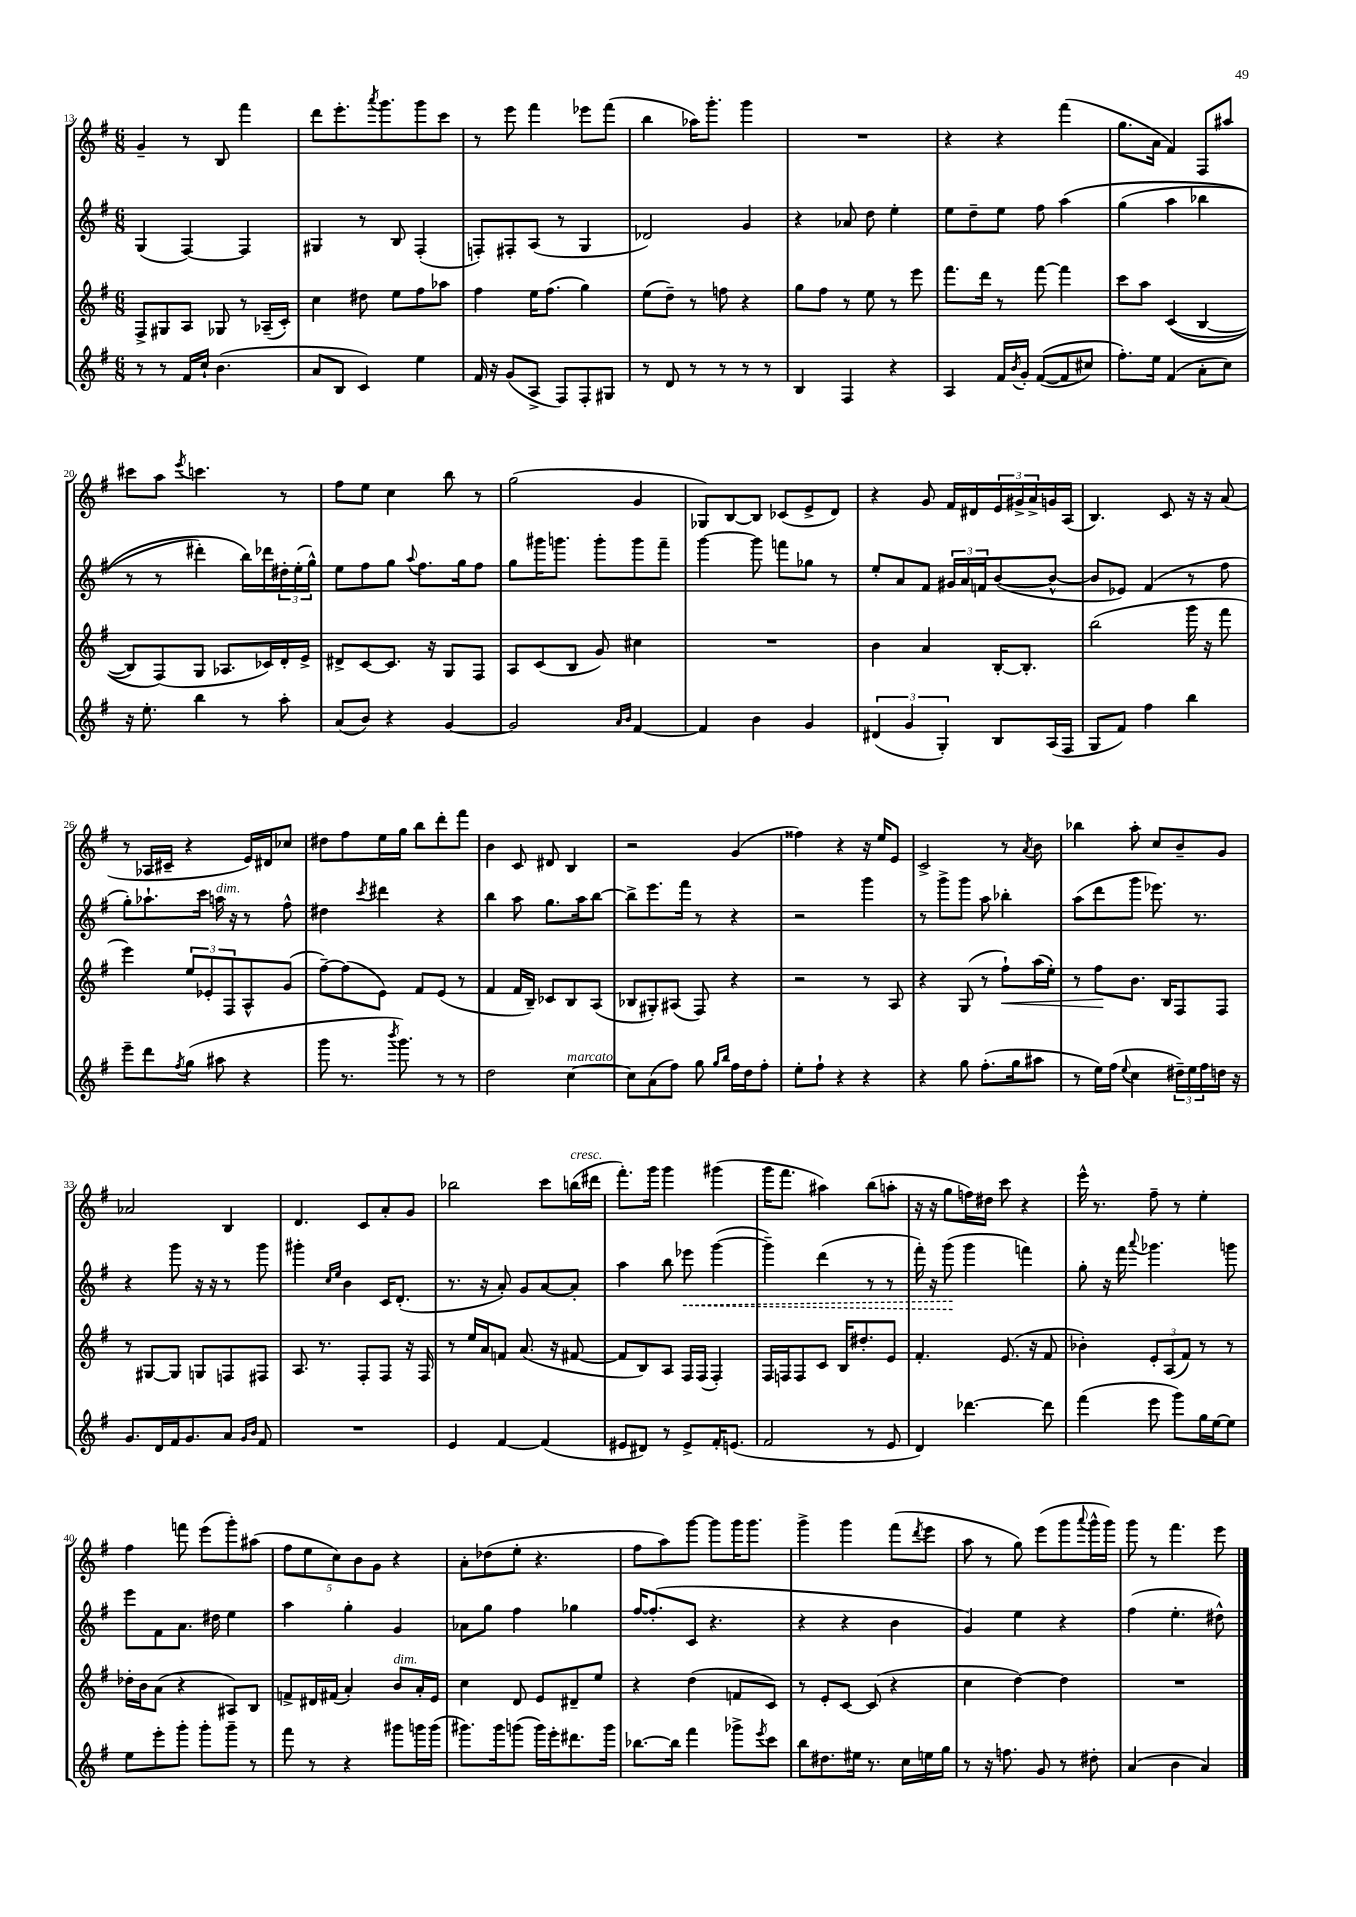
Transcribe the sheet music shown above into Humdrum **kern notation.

**kern	**kern	**dynam	**kern	**dynam	**kern
*part4	*part3	*part3	*part2	*part2	*part1
*staff4	*staff3	*staff3	*staff2	*staff2	*staff1
*clefG2	*clefG2	*	*clefG2	*	*clefG2
*k[f#]	*k[f#]	*	*k[f#]	*	*k[f#]
*M6/8	*M6/8	*	*M6/8	*	*M6/8
=13	=13	=13	=13	=13	=13
8r	8F#^/L	.	(4G/	.	4g~/
8r	8G#X/	.	.	.	.
16f#/LL	8A/J	.	[4F#/)	.	8r
16cc`/JJ	.	.	.	.	.
(4.b\	8G-X/	.	.	.	8B/
.	8r	.	4F#/]	.	4fff#\
.	(16A-X~/LL	.	.	.	.
.	16c'/JJ)	.	.	.	.
=14	=14	=14	=14	=14	=14
8a/L	4cc\	.	4G#X/	.	8ddd\L
8B/J	.	.	.	.	8.eee'\
4c/)	8dd#X\	.	8r	.	.
.	.	.	.	.	8qaaa/
.	.	.	.	.	8.ggg\
.	8ee\L	.	8B/	.	.
4ee\	8ff#\	.	(4F#'/	.	8ggg\
.	8aa-X\J	.	.	.	8ccc\J
=15	=15	=15	=15	=15	=15
16f#/	4ff#\	.	8Fn'/L)	.	8r
16r	.	.	.	.	.
(8g/L	.	.	8F#X'/	.	8eee\
8A^/J	16ee\KL	.	(8A/J	.	4fff#\
.	(8.ff#\J	.	.	.	.
8F#/L)	.	.	8r	.	.
8F#'/	4gg\)	.	4G/	.	8eee-X\L
8G#X/J	.	.	.	.	(8fff#\J
=16	=16	=16	=16	=16	=16
8r	(8ee\L	.	2d-X/)	.	4bb\
8d/	8dd~\J)	.	.	.	.
8r	8r	.	.	.	16aa-X\KL)
.	.	.	.	.	8.ggg'\J
8r	8ffn\	.	.	.	.
8r	4r	.	4g/	.	4ggg\
8r	.	.	.	.	.
=17	=17	=17	=17	=17	=17
4B/	8gg\L	.	4r	.	2.r
.	8ff#\J	.	.	.	.
4F#/	8r	.	8a-X/	.	.
.	8ee\	.	8dd\	.	.
4r	8r	.	4ee'\	.	.
.	8eee\	.	.	.	.
=18	=18	=18	=18	=18	=18
4A/	8.fff#\L	.	8ee\L	.	4r
.	.	.	8dd~\	.	.
.	16ddd\Jk	.	.	.	.
16f#/LL	8r	.	8ee\J	.	4r
8qb/	.	.	.	.	.
16g'/JJ	.	.	.	.	.
(([8f#/L	[8fff#\	.	8ff#\	.	.
8f#/]	4fff#\]	.	(4aa\	.	(4fff#\
8cc#X/J)	.	.	.	.	.
=19	=19	=19	=19	=19	=19
8.ff#'\L)	8ccc\L	.	(4gg\	.	8.gg\L
.	8aa\J	.	.	.	.
16ee\Jk	.	.	.	.	16a\Jk
(4f#/	((4c/	.	4aa\	.	4f#/)
8a'\L	[4B/	.	4bb-X\	.	8F#/L
8cc\J)	.	.	.	.	8aa#X/J
!!LO:LB:g=z
=20	=20	=20	=20	=20	=20
16r	8B/L])	.	8r	.	8ccc#X\L
8.ee'\	.	.	.	.	.
.	(8F#/)	.	8r	.	8aa\J
.	.	.	.	.	8qeee/
4bb\	8G/J	.	4ddd#X'\)	.	4.cccn\
.	8.A-X/L	.	.	.	.
8r	.	.	16bb\LL)	.	.
.	16c-X/L)	.	16ddd-X\	.	.
8aa'\	16d'/	.	24dd#X'\	.	8r
.	.	.	(24ee'\	.	.
.	16e^/JJ	.	.	.	.
.	.	.	24gg^^\JJ)	.	.
=21	=21	=21	=21	=21	=21
(8a/L	8d#X^/L	.	8ee\L	.	8ff#\L
8b/J)	[8c/	.	8ff#\	.	8ee\J
4r	8.c/J]	.	8gg\J	.	4cc\
.	.	.	8qqaa/	.	.
.	.	.	8.ff#\L	.	.
.	16r	.	.	.	.
[4g/	8G/L	.	.	.	8bb\
.	.	.	16gg\k	.	.
.	8F#/J	.	8ff#\J	.	8r
=22	=22	=22	=22	=22	=22
2g/]	8A/L	.	8gg\L	.	(2gg\
.	(8c/	.	16ggg#X\K	.	.
.	.	.	8.gggn\J	.	.
.	8B/J	.	.	.	.
.	8g/)	.	8ggg'\L	.	.
16qqa/LL	.	.	.	.	.
16qqb/JJ	.	.	.	.	.
[4f#/	4cc#X\	.	8ggg\	.	4g/
.	.	.	8fff#~\J	.	.
=23	=23	=23	=23	=23	=23
4f#/]	2.r	.	[4ggg\	.	8G-X/L)
.	.	.	.	.	[8B/
4b\	.	.	8ggg\]	.	8B/J]
.	.	.	8fffn\L	.	(8c-X/L
4g/	.	.	8gg-X\J	.	8e^/
.	.	.	8r	.	8d/J)
=24	=24	=24	=24	=24	=24
(6d#X/	4b\	.	8ee'/L	.	4r
.	.	.	8a/	.	.
6g/	.	.	.	.	.
.	4a/	.	8f#/J	.	8g/
6G'/)	.	.	.	.	.
.	.	.	24g#X/LL	.	16f#/LL
.	.	.	24a/	.	.
.	.	.	.	.	16d#X/
.	.	.	24fn/J	.	.
8B/L	[16B'/KL	.	([8b/	.	24e/
.	.	.	.	.	24g#X^/
.	8.B'/J]	.	.	.	.
.	.	.	.	.	24a^/
(16A/L	.	.	8b^^/J_	.	16gn/
16F#/JJ	.	.	.	.	(16A/JJ
=25	=25	=25	=25	=25	=25
8G/L	(2bb\	.	8b/L]	.	4.B/)
8f#/J)	.	.	8e-X/J)	.	.
4ff#\	.	.	(4f#/	.	.
.	.	.	.	.	8c/
4bb\	16ggg\	.	8r	.	16r
.	16r	.	.	.	16r
.	8fff#\	.	8ff#\	.	(8a/
!!LO:LB:g=z
=26	=26	=26	=26	=26	=26
8eee~\L	4eee\)	.	8gg'\L)	.	8r
8ddd\	.	.	8.aa-X`\	.	16A-X/LL
.	.	.	.	.	16c#X~/JJ
8qff#/	.	.	.	.	.
(8gg\J	12ee/L	.	.	.	4r
.	.	.	16ccc\Jk	.	.
.	12e-X'/	.	.	.	.
!	!	!	!LO:TX:a:i:t=dim.	!	!
8aa#X\	.	.	16aan\	.	.
.	12F#/	.	.	.	.
.	.	.	16r	.	.
4r	8A^^/	.	8r	.	16e/LL)
.	.	.	.	.	16d#X/J
.	(8g/J	.	8ff#^^\	.	8cc-X/J
=27	=27	=27	=27	=27	=27
8ggg\	[8ff#~\L)	.	4dd#X\	.	8dd#X\L
8.r	(8ff#\]	.	.	.	8ff#\
.	.	.	8qccc/	.	.
.	8e\J)	.	4ddd#X\	.	16ee\L
8qbbb/	.	.	.	.	.
8.ggg\)	.	.	.	.	16gg\JJ
.	8f#/L	.	.	.	8bb\L
8r	(8e/J	.	4r	.	8ddd'\
8r	8r	.	.	.	8fff#\J
=28	=28	=28	=28	=28	=28
2dd\	4f#/	.	4bb\	.	4b\
.	16f#/LL	.	8aa\	.	8c/
.	16B~/JJ)	.	.	.	.
.	8c-X/L	.	8.gg\L	.	8d#X/
!LO:TX:a:i:t=marcato	!	!	!	!	!
[4cc\	8B/	.	.	.	4B/
.	.	.	16aa\k	.	.
.	(8A/J	.	[8bb\J	.	.
=29	=29	=29	=29	=29	=29
8cc\L]	8B-X/L	.	8bb^\L]	.	2r
(8a\	8G#X'/)	.	8.eee\	.	.
8ff#\J)	(8A#X/J	.	.	.	.
.	.	.	16fff#\Jk	.	.
8gg\	8F#/)	.	8r	.	.
16qqgg/LL	.	.	.	.	.
16qqbb/JJ	.	.	.	.	.
16ff#\LL	4r	.	4r	.	(4g/
16dd\J	.	.	.	.	.
8ff#'\J	.	.	.	.	.
=30	=30	=30	=30	=30	=30
8ee'\L	2r	.	2r	.	4ff##X\)
8ff#`\J	.	.	.	.	.
4r	.	.	.	.	4r
4r	8r	.	4ggg\	.	16r
.	.	.	.	.	16ee/KL
.	8A/	.	.	.	8e/J
=31	=31	=31	=31	=31	=31
4r	4r	.	8r	.	2c^/
.	.	.	8ggg^\L	.	.
8gg\	(8G/	.	8ggg\J	.	.
(8.ff#'\L	8r	.	8aa\	.	.
!	!	!LO:HP:b	!	!	!
.	8ff#`\L)	<	4bb-X'\	.	8r
16gg\k	.	.	.	.	.
.	.	.	.	.	8qa/
8aa#X\J	(16aa\L	.	.	.	8b\
.	16ee'\JJ)	.	.	.	.
=32	=32	=32	=32	=32	=32
8r	8r	.	(8aa\L	.	4bb-X\
16ee\LL)	8ff#\L	.	8ddd\	.	.
(16ff#\JJ	.	.	.	.	.
8qqee/	.	.	.	.	.
4cc\	8.b\J	[	8ggg\J	.	8aa'\
.	.	.	8.eee-X\)	.	8cc/L
.	16B/KL	.	.	.	.
24dd#X~\LL)	8F#/	.	.	.	8b~/
24ee\	.	.	.	.	.
.	.	.	8.r	.	.
24ff#\	.	.	.	.	.
16ddn\JJ	8F#/J	.	.	.	8g/J
16r	.	.	.	.	.
!!LO:LB:g=z
=33	=33	=33	=33	=33	=33
8.g/L	8r	.	4r	.	2a-X/
.	[8G#X/L	.	.	.	.
16d/L	.	.	.	.	.
16f#/J	8G#/J]	.	8ggg\	.	.
8.g/	.	.	.	.	.
.	8Gn/L	.	16r	.	.
.	.	.	16r	.	.
8a/J	8Fn/	.	8r	.	4B/
16qqg/LL	.	.	.	.	.
16qqb/JJ	.	.	.	.	.
8f#/	8F#X/J	.	8ggg\	.	.
=34	=34	=34	=34	=34	=34
2.r	8.A/	.	4ggg#X'\	.	4.d/
.	8.r	.	.	.	.
.	.	.	16qqcc/LL	.	.
.	.	.	16qqee/JJ	.	.
.	.	.	4b\	.	.
.	8F#'/L	.	.	.	8c/L
.	8F#/J	.	16c/KL	.	8a'/
.	.	.	(8.d'/J	.	.
.	16r	.	.	.	8g/J
.	16F#/	.	.	.	.
=35	=35	=35	=35	=35	=35
4e/	8r	.	8.r	.	2bb-X\
.	16ee/LL	.	.	.	.
.	16a/J	.	16r	.	.
[4f#/	8fn/J	.	8a'/)	.	.
.	(8.a/	.	8g/L	.	.
(4f#/]	.	.	[8a/	.	8ccc\L
.	16r	.	.	.	.
!	!	!	!	!	!LO:TX:a:i:t=cresc.
.	[8f#X/	.	8a'/J]	.	(16bbn\L
.	.	.	.	.	16ddd#X\JJ
=36	=36	=36	=36	=36	=36
8e#X/L	8f#/L]	.	4aa\	.	8.fff#'\L)
8d#X/J)	8B/)	.	.	.	.
.	.	.	.	.	16ggg\Jk
8r	8A/J	.	8bb\	.	4ggg\
!	!	!	!	!LO:HP:b	!
8e#^/L	16F#/LL	.	8eee-X\	<	.
.	(16F#/JJ	.	.	.	.
16f#'/K	4F#'/)	.	([4ggg\	.	(4ggg#X\
(8.en/J	.	.	.	.	.
=37	=37	=37	=37	=37	=37
2f#/	16F#/LL	.	4ggg~\])	.	16ggg\KL
.	16Fn/J	.	.	.	8.fff#\J
.	8F/	.	.	.	.
.	8c/J	.	(4ddd\	.	4aa#X\)
.	16B/KL	.	.	.	.
.	8.dd#X'/	.	.	.	.
8r	.	.	8r	.	(8bb\L
8e/	8e/J	.	8r	.	8aan'\J
=38	=38	=38	=38	=38	=38
4d/)	4.f#'/	.	16fff#'\)	.	16r
.	.	.	16r	.	16r
.	.	.	(8ggg\	.	8gg\L
[4.ddd-X\	.	.	4ggg\	[	16ffn\L)
.	.	.	.	.	16dd#X\JJ
.	(8.e/	.	.	.	8ccc\
.	.	.	4fffn\)	.	4r
.	16r	.	.	.	.
8ddd-\]	8f#/	.	.	.	.
=39	=39	=39	=39	=39	=39
(4fff#\	4b-X'\)	.	8gg'\	.	16eee^^\
.	.	.	.	.	8.r
.	.	.	16r	.	.
.	.	.	16fff#\	.	.
.	.	.	8qqaaa/	.	.
8eee\	12e'/L	.	4.ggg-X\	.	8ff#~\
.	(12A/	.	.	.	.
8ggg\L)	.	.	.	.	8r
.	12f#/J)	.	.	.	.
16gg\L	8r	.	.	.	4ee'\
[16ee\J	.	.	.	.	.
8ee\J]	8r	.	8gggn\	.	.
!!LO:LB:g=z
=40	=40	=40	=40	=40	=40
8ee\L	16dd-X'\LL	.	8eee\L	.	4ff#\
.	16b\J	.	.	.	.
8eee'\	(8a\J	.	8f#\	.	.
8ggg'\J	4r	.	8.a\J	.	8fffn\
8ggg'\L	.	.	.	.	(8eee\L
.	.	.	16dd#X\	.	.
8ggg~\J	8A#X/L)	.	4ee\	.	8ggg'\)
8r	8B/J	.	.	.	(8aa#X\J
=41	=41	=41	=41	=41	=41
8fff#\	8fn^/L	.	4aa\	.	10ff#\L
.	.	.	.	.	10ee\
8r	16d#X/L	.	.	.	.
.	(16f#X/JJ	.	.	.	.
.	.	.	.	.	10cc\)
4r	4a'/)	.	4gg'\	.	.
.	.	.	.	.	10b\
.	.	.	.	.	10g\J
!	!LO:TX:a:i:t=dim.	!	!	!	!
8ggg#X\L	8b/L	.	4g/	.	4r
16gggn\L	16a'/L	.	.	.	.
(16ggg\JJ	16e/JJ	.	.	.	.
=42	=42	=42	=42	=42	=42
8.ggg#X\L)	4cc\	.	8a-X\L	.	8a'\L
.	.	.	8gg\J	.	(8dd-X\
16ggg#\k	.	.	.	.	.
(8gggn\J	8d/	.	4ff#\	.	8ee'\J
16ggg\LL)	8e/L	.	.	.	4.r
16eee'\J	.	.	.	.	.
8.ddd#X\	8d#X~/	.	4gg-X\	.	.
.	8ee/J	.	.	.	.
16ggg\Jk	.	.	.	.	.
=43	=43	=43	=43	=43	=43
[8.bb-X\L	4r	.	[16ff#/KL	.	8ff#\L
.	.	.	(8.ff#'/]	.	.
.	.	.	.	.	8aa\)
16bb-\Jk]	.	.	.	.	.
4fff#\	(4dd\	.	8c/J	.	[8ggg\J
.	.	.	4.r	.	8ggg\L]
8ggg-X^\L	8fn/L	.	.	.	16ggg\K
.	.	.	.	.	8.ggg\J
8qeee/	.	.	.	.	.
8ccc\J	8c/J)	.	.	.	.
=44	=44	=44	=44	=44	=44
8bb\L	8r	.	4r	.	4ggg^\
8.dd#X\	8e'/L	.	.	.	.
.	[8c/J	.	4r	.	4ggg\
16ee#X\Jk	.	.	.	.	.
8.r	(8c/]	.	.	.	.
.	4r	.	4b\	.	(8fff#\L
16cc\LL	.	.	.	.	.
.	.	.	.	.	8qddd/
16een\	.	.	.	.	8eee\J
16gg\JJ	.	.	.	.	.
=45	=45	=45	=45	=45	=45
8r	4cc\	.	4g/)	.	8aa\
16r	.	.	.	.	8r
8.ffn\	.	.	.	.	.
.	[4dd\)	.	4ee\	.	8gg\)
8g/	.	.	.	.	(8eee\L
8r	4dd\]	.	4r	.	8ggg\
.	.	.	.	.	8qqaaa/
8dd#X'\	.	.	.	.	16ggg^^\L
.	.	.	.	.	16ggg\JJ)
=46	=46	=46	=46	=46	=46
(4a/	2.r	.	(4ff#\	.	8ggg\
.	.	.	.	.	8r
4b\	.	.	4.ee'\	.	4.fff#\
4a/)	.	.	.	.	.
.	.	.	8dd#X^^\)	.	8eee\
==	==	==	==	==	==
*-	*-	*-	*-	*-	*-
